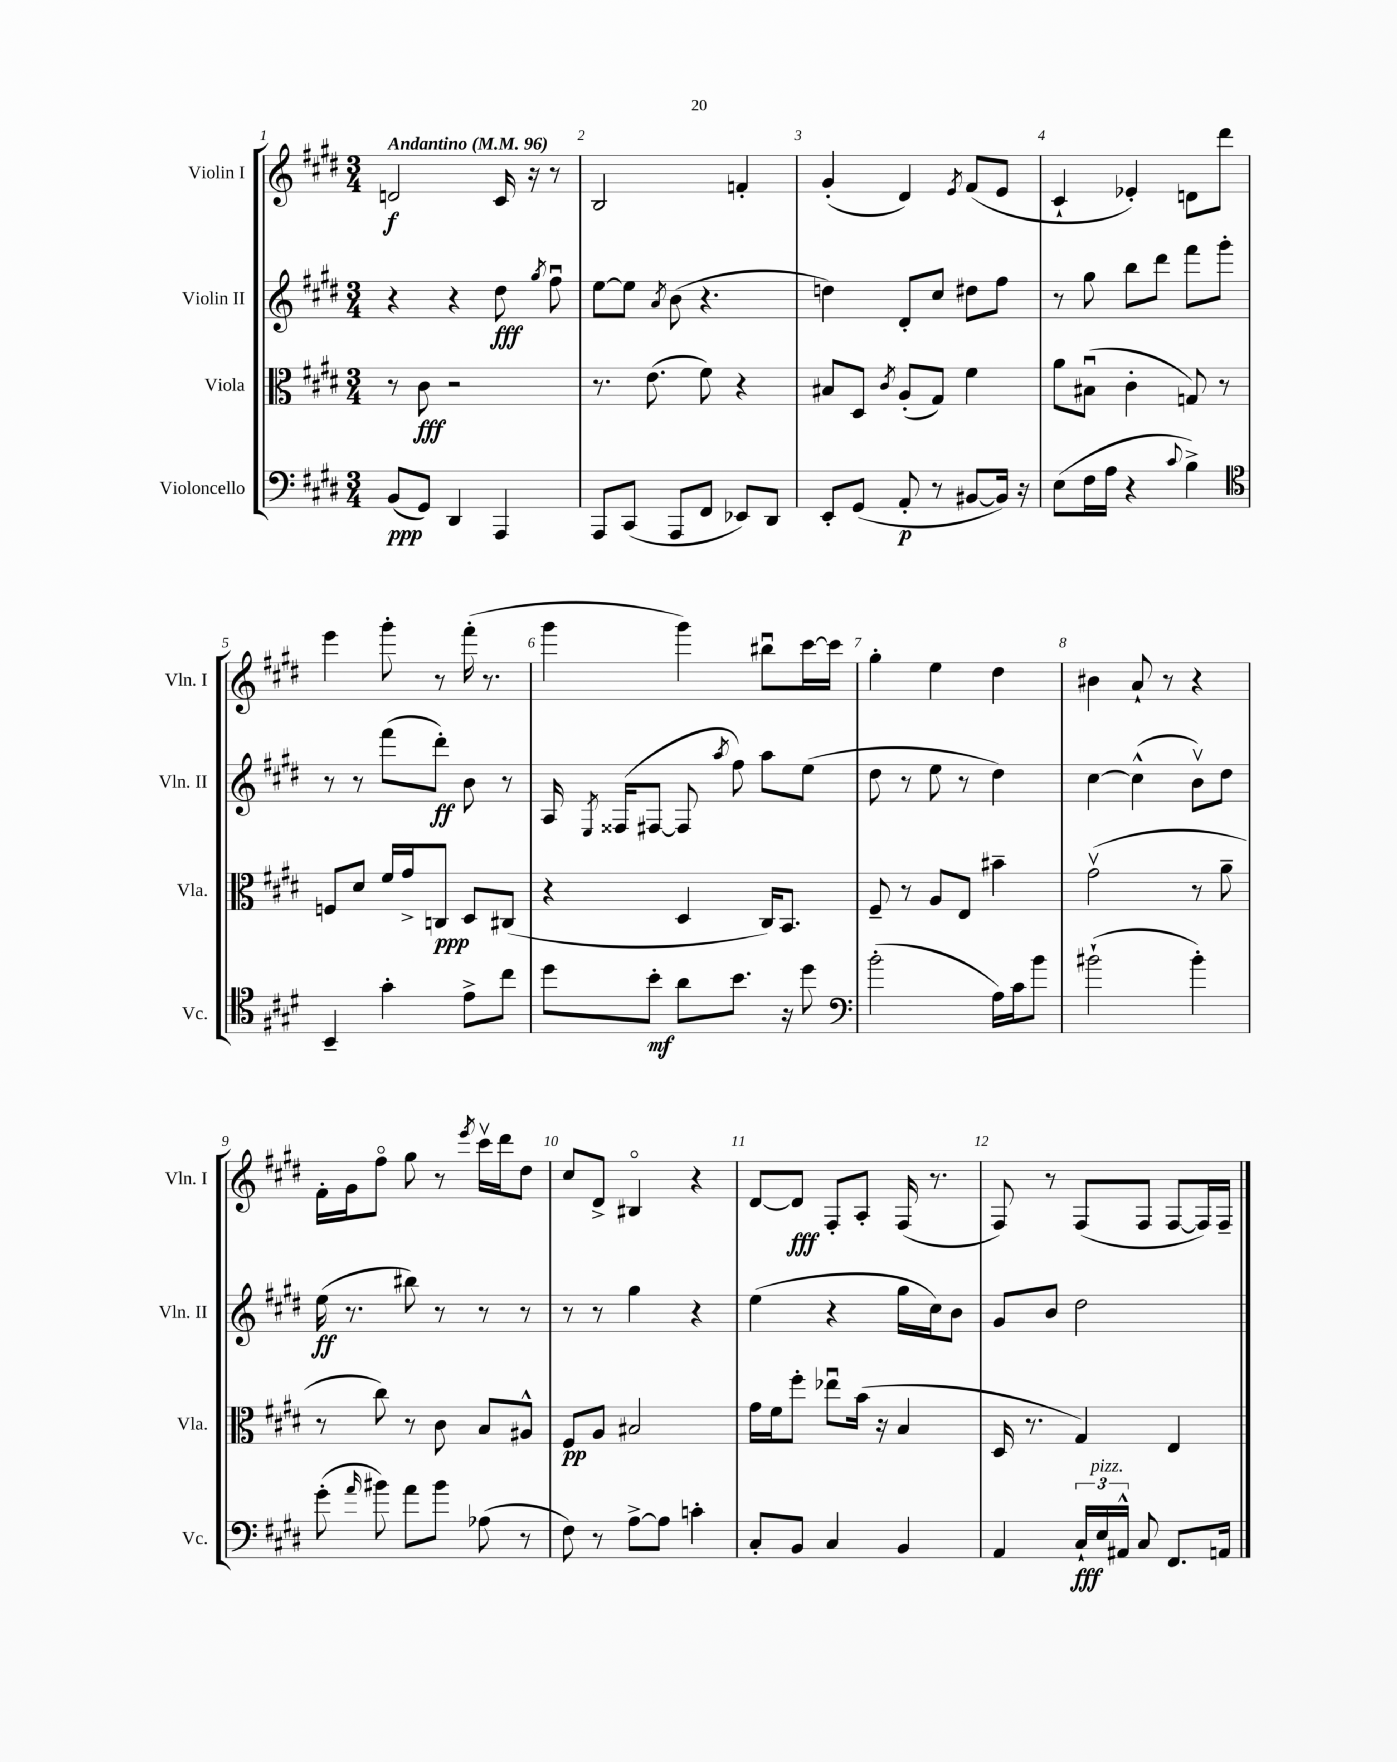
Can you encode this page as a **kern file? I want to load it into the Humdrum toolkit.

**kern	**dynam	**kern	**dynam	**kern	**dynam	**kern	**dynam
*part4	*part4	*part3	*part3	*part2	*part2	*part1	*part1
*staff4	*staff4	*staff3	*staff3	*staff2	*staff2	*staff1	*staff1
*I"Violoncello	*	*I"Viola	*	*I"Violin II	*	*I"Violin I	*
*I'Vc.	*	*I'Vla.	*	*I'Vln. II	*	*I'Vln. I	*
*clefF4	*	*clefC3	*	*clefG2	*	*clefG2	*
*k[f#c#g#d#]	*	*k[f#c#g#d#]	*	*k[f#c#g#d#]	*	*k[f#c#g#d#]	*
*M3/4	*	*M3/4	*	*M3/4	*	*M3/4	*
*MM96	*	*MM96	*	*MM96	*	*MM96	*
=1	=1	=1	=1	=1	=1	=1	=1
!	!	!	!	!	!	!LO:TX:a:B:t=Andantino	!
(8BB/L	ppp	8r	.	4r	.	2dn/	f
8GG#/J)	.	8c#\	fff	.	.	.	.
4DD#/	.	2r	.	4r	.	.	.
4AAA/	.	.	.	8dd#\	fff	16c#/	.
.	.	.	.	.	.	16r	.
.	.	.	.	8qgg#/	.	.	.
.	.	.	.	8ff#u\	.	8r	.
=2	=2	=2	=2	=2	=2	=2	=2
8AAA/L	.	8.r	.	[8ee\L	.	2B/	.
(8CC#/J	.	.	.	8ee\J]	.	.	.
.	.	(8.e\	.	.	.	.	.
.	.	.	.	8qa/	.	.	.
8AAA/L	.	.	.	(8b\	.	.	.
8FF#/J	.	8f#\)	.	4.r	.	.	.
8EE-X/L)	.	4r	.	.	.	4fn'/	.
8DD#/J	.	.	.	.	.	.	.
=3	=3	=3	=3	=3	=3	=3	=3
8EE'/L	.	8B#X/L	.	4ddn\)	.	(4g#'/	.
(8GG#/J	.	8D#/J	.	.	.	.	.
.	.	8qc#/	.	.	.	.	.
8AA'/	p	(8A'/L	.	8d#'/L	.	4d#/)	.
8r	.	8G#/J)	.	8cc#/J	.	.	.
.	.	.	.	.	.	8qe/	.
[8BB#X/L	.	4f#\	.	8dd#X\L	.	(8f#/L	.
16BB#/Jk])	.	.	.	8ff#\J	.	8e/J	.
16r	.	.	.	.	.	.	.
=4	=4	=4	=4	=4	=4	=4	=4
(8E\L	.	8a\L	.	8r	.	4c#`/	.
16F#\L	.	(8B#Xu\J	.	8gg#\	.	.	.
16A\JJ	.	.	.	.	.	.	.
4r	.	4c#'\	.	8bb\L	.	4e-X'/)	.
.	.	.	.	8ddd#\J	.	.	.
8qqc#/	.	.	.	.	.	.	.
4B^\)	.	8Gn/)	.	8fff#\L	.	8dn\L	.
.	.	8r	.	8ggg#'\J	.	8ddd#\J	.
!!LO:LB:g=z
=5	=5	=5	=5	=5	=5	=5	=5
*clefC4	*	*	*	*	*	*	*
4BB~/	.	8Fn/L	.	8r	.	4eee\	.
.	.	8d#/J	.	8r	.	.	.
4g#'\	.	16f#/LL	.	(8fff#\L	.	8ggg#'\	.
.	.	16g#^/J	.	.	.	.	.
.	.	8Cn/J	ppp	8ddd#'\J)	ff	8r	.
8e^\L	.	8D#/L	.	8b\	.	(16fff#'\	.
.	.	.	.	.	.	8.r	.
8cc#\J	.	(8C#X/J	.	8r	.	.	.
=6	=6	=6	=6	=6	=6	=6	=6
8dd#\L	.	4r	.	16A/	.	4ggg#\	.
.	.	.	.	8qE/	.	.	.
.	.	.	.	(16F##X/KL	.	.	.
8b'\J	mf	.	.	[8F#X/J	.	.	.
8a\L	.	4D#/	.	8F#/]	.	4ggg#\)	.
.	.	.	.	8qaa/	.	.	.
8.b\J	.	.	.	8ff#\)	.	.	.
.	.	16C#/KL)	.	8aa\L	.	8bb#Xu\L	.
16r	.	8.BB/J	.	.	.	.	.
8dd#\	.	.	.	(8ee\J	.	[16ccc#\L	.
.	.	.	.	.	.	16ccc#\JJ]	.
=7	=7	=7	=7	=7	=7	=7	=7
*clefF4	*	*	*	*	*	*	*
(2b'\	.	8F#~/	.	8dd#\	.	4gg#'\	.
.	.	8r	.	8r	.	.	.
.	.	8A/L	.	8ee\	.	4ee\	.
.	.	8E/J	.	8r	.	.	.
16A\LL)	.	4b#X~\	.	4dd#\)	.	4dd#\	.
16c#\J	.	.	.	.	.	.	.
8b\J	.	.	.	.	.	.	.
=8	=8	=8	=8	=8	=8	=8	=8
(2b#X`\	.	(2g#v\	.	[4cc#\	.	4b#X\	.
.	.	.	.	(4cc#^^\]	.	8a`/	.
.	.	.	.	.	.	8r	.
4b#'\)	.	8r	.	8bv\L)	.	4r	.
.	.	8a~\	.	8dd#\J	.	.	.
!!LO:LB:g=z
=9	=9	=9	=9	=9	=9	=9	=9
(8g#'\	.	8r	.	(16ee\	ff	16f#'\LL	.
.	.	.	.	8.r	.	16g#\J	.
16qqa/	.	.	.	.	.	.	.
8b#X\)	.	8cc#\)	.	.	.	8ff#\J	.
8a\L	.	8r	.	8bb#X\)	.	8gg#\	.
8b#\J	.	8c#\	.	8r	.	8r	.
.	.	.	.	.	.	8qeee/	.
(8A-X\	.	8B/L	.	8r	.	16ccc#v\LL	.
.	.	.	.	.	.	16ddd#\J	.
8r	.	8A#X^^/J	.	8r	.	8dd#\J	.
=10	=10	=10	=10	=10	=10	=10	=10
8F#\)	.	8F#/L	pp	8r	.	8cc#/L	.
8r	.	8A/J	.	8r	.	8d#^/J	.
[8A^\L	.	2B#X/	.	4gg#\	.	4B#X/	.
8A\J]	.	.	.	.	.	.	.
4cn'\	.	.	.	4r	.	4r	.
=11	=11	=11	=11	=11	=11	=11	=11
8C#'/L	.	16g#\LL	.	(4ee\	.	[8d#/L	.
.	.	16f#\J	.	.	.	.	.
8BB/J	.	8ff#'\J	.	.	.	8d#/J]	fff
4C#/	.	8ee-Xu\L	.	4r	.	8F#'/L	.
.	.	(16b\Jk	.	.	.	8A'/J	.
.	.	16r	.	.	.	.	.
4BB/	.	4B/	.	16gg#\LL	.	(16F#/	.
.	.	.	.	16cc#\J)	.	8.r	.
.	.	.	.	8b\J	.	.	.
=12	=12	=12	=12	=12	=12	=12	=12
4AA/	.	16D#/	.	8g#/L	.	8F#/)	.
.	.	8.r	.	.	.	.	.
.	.	.	.	8b/J	.	8r	.
24C#`/LL	fff	4G#/)	.	2dd#\	.	(8F#/L	.
!LO:TX:a:i:t=pizz.	!	!	!	!	!	!	!
24E/	.	.	.	.	.	.	.
24AA#X^^/JJ	.	.	.	.	.	.	.
8C#/	.	.	.	.	.	8F#/J	.
8.FF#/L	.	4E/	.	.	.	[8F#/L	.
.	.	.	.	.	.	16F#/L])	.
16AAn/Jk	.	.	.	.	.	16F#~/JJ	.
==	==	==	==	==	==	==	==
*-	*-	*-	*-	*-	*-	*-	*-
